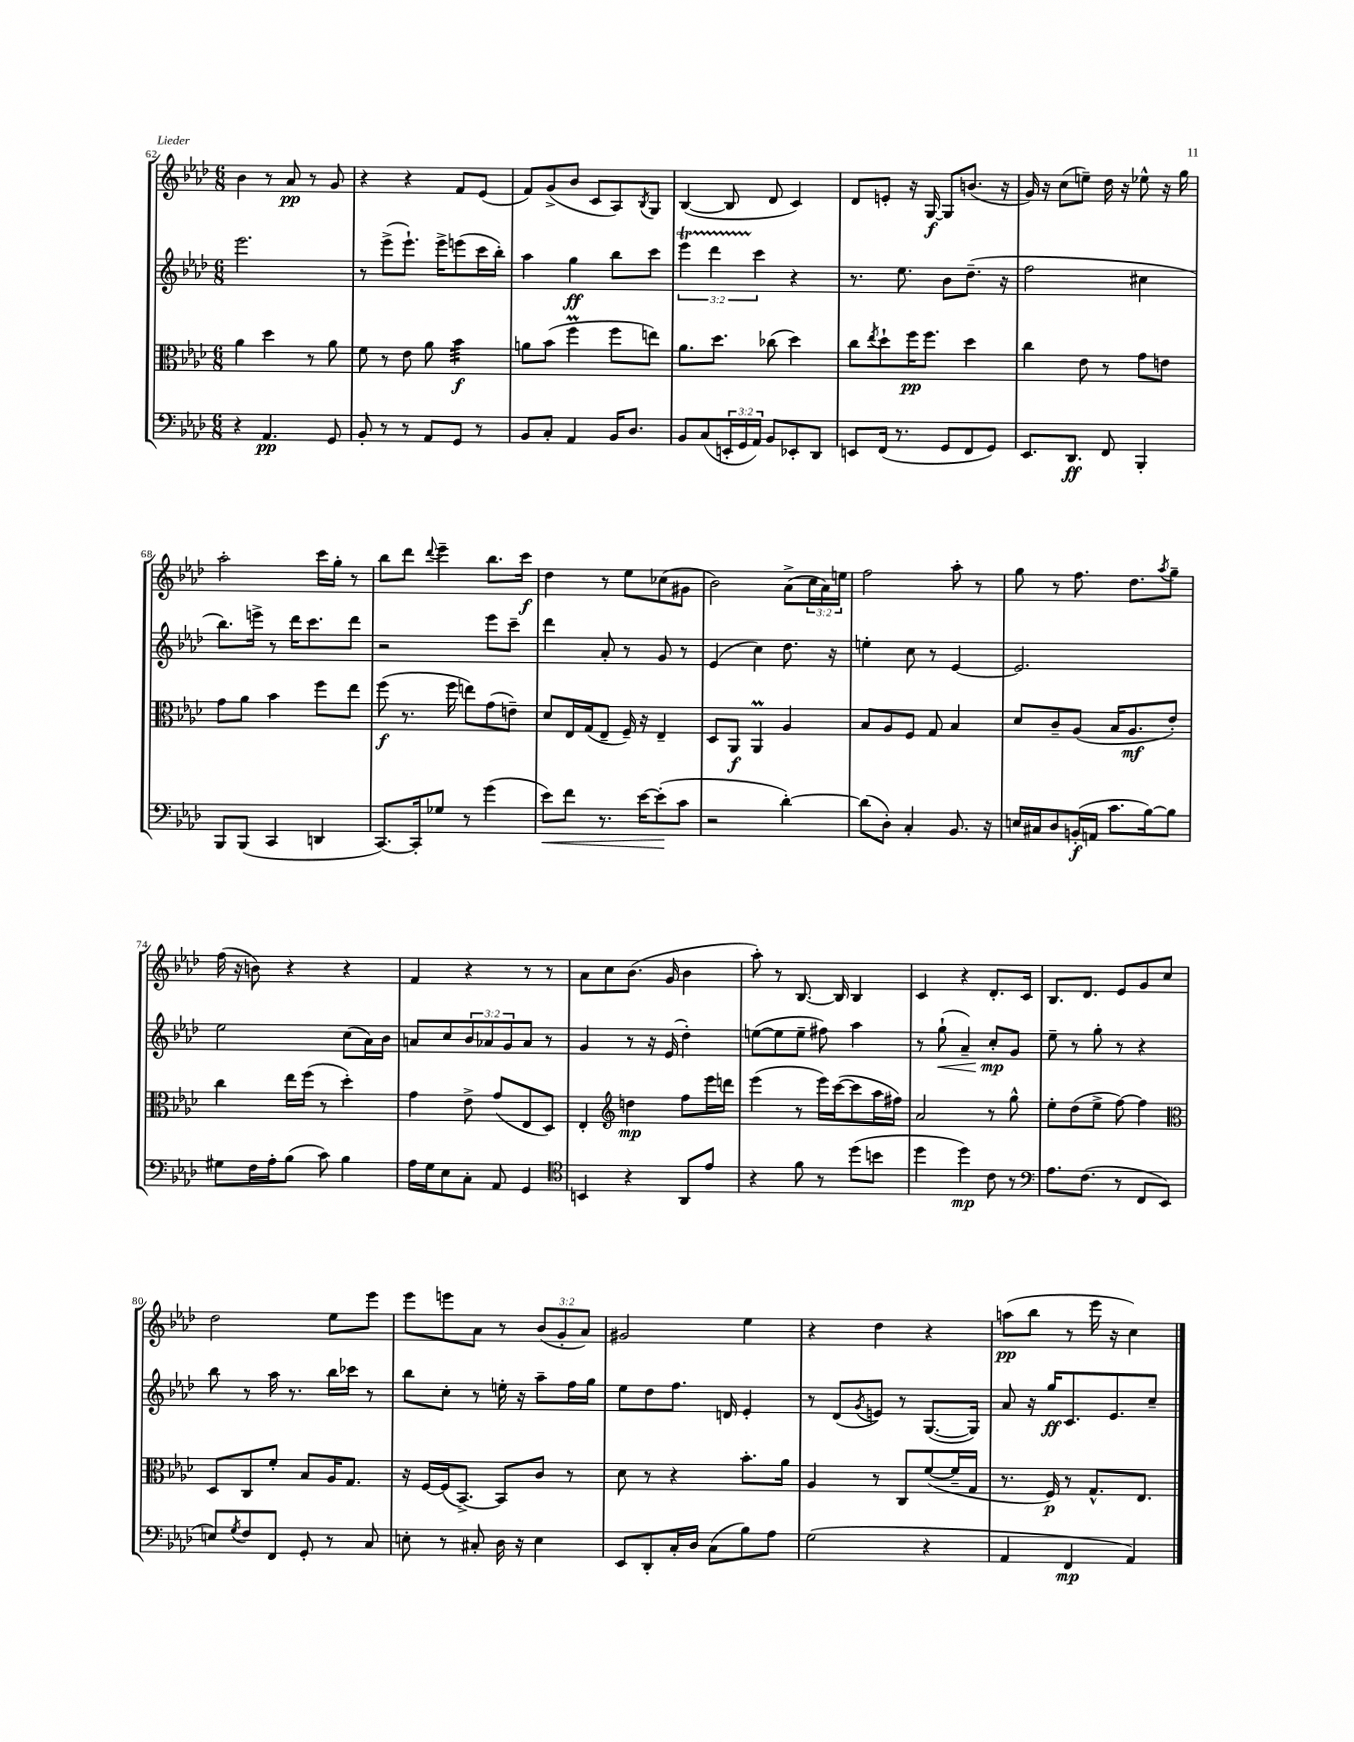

**kern	**kern	**kern	**kern
*staff4	*staff3	*staff2	*staff1
*clefF4	*clefC3	*clefG2	*clefG2
*k[b-e-a-d-]	*k[b-e-a-d-]	*k[b-e-a-d-]	*k[b-e-a-d-]
*M6/8	*M6/8	*M6/8	*M6/8
4r	4a-	2.eee-	4b-
4.AA-	4dd-	.	8r
.	.	.	8a-
.	8r	.	8r
8GG	8a-	.	8g
=	=	=	=
8BB-'	8f	8r	4r
8r	8r	(8eee-^	.
8r	8e-	8.eee-`)	4r
8AA-	8a-	.	.
.	.	16eee-^	.
8GG	4b-	(8eee	8f
8r	.	16ccc	(8e-
.	.	16bb-')	.
=	=	=	=
8BB-	8a	4aa-	8f)
8C'	(8b-	.	(8g^
4AA-	4ff	4gg	8b-
.	.	.	8c
16BB-	8ff	8bb-	8A-)
8.D-	.	.	.
.	.	.	8qB-
.	8ee)	8ccc	8G
=	=	=	=
8BB-	8.a-	6eee-	([4B-
(8C	.	.	.
.	.	6ddd-	.
.	8.dd-	.	.
24EE'	.	.	8B-]
24GG	.	.	.
24AA-)	.	6ccc	.
8BB-	(8cc-	.	8d-
8EE-'	4dd-)	4r	4c)
8DD-	.	.	.
=	=	=	=
8EE	8cc	8.r	8d-
.	8qee-	.	.
(16FF	8dd-`	.	8e'
8.r	.	8.ee-	.
.	16ff	.	16r
.	8.ff	.	[16G
8GG	.	8b-	8G]
8FF	4dd-	(8.dd-~	(8.b
8GG)	.	.	.
.	.	16r	16r
=	=	=	=
8.EE-	4cc	2ff	16g)
.	.	.	16r
.	.	.	(8cc
8.DD-	.	.	.
.	8e-	.	8ee~)
8FF	8r	.	16dd-
.	.	.	16r
4BBB-'	8g	4cc#	8ee-^^
.	8e	.	16r
.	.	.	16gg
=	=	=	=
8BBB-	8g	8.bb-)	2aa-'
(8BBB-	8a-	.	.
.	.	16eee^	.
4CC	4b-	8r	.
.	.	16ddd-	.
.	.	8.ccc	.
4DD	8ff	.	16ccc
.	.	.	16gg'
.	8ee-	8ddd-	8r
=	=	=	=
[8.CC)	(8ff	2r	8bb-
.	8.r	.	8ddd-
16CC']	.	.	.
.	.	.	8qqddd-
8G-	.	.	4eee-~
.	16ff	.	.
8r	8ee)	.	.
(4g	(8g	8eee-	8.bb-
.	8e~)	8ccc~	.
.	.	.	16ccc
=	=	=	=
8e-)	8d-	4ddd-	4dd-
8f	16E-	.	.
.	(16G	.	.
8.r	8E-~	8a-'	8r
.	16F~)	8r	8ee-
[16e-	16r	.	.
(8e-']	4E-~	8g	(8cc-
8c	.	8r	8g#
=	=	=	=
2r	8D-	(4e-	2b-)
.	8AA-	.	.
.	4AA-	4cc)	.
[4d-')	4A-	8.dd-	(8a-^
.	.	.	24cc
.	.	.	24a-)
.	.	16r	.
.	.	.	24ee
=	=	=	=
(8d-]	8B-	4ee'	2ff
8D-')	8A-	.	.
4C'	8F	8cc	.
.	8G	8r	.
8.BB-	4B-	[4e-	8aa-'
.	.	.	8r
16r	.	.	.
=	=	=	=
16E	8d-	2.e-]	8gg
16C#	.	.	.
8D-	8c~	.	8r
(16BB'	(8A-	.	8.ff
16AA	.	.	.
8.c	16B-	.	.
.	8.A-	.	8.dd-
[16B-)	.	.	.
.	.	.	8qaa-
8B-]	8e-')	.	8gg~
=	=	=	=
8G#	4cc	2ee-	(16ff
.	.	.	16r
16F	.	.	8b)
16A-'	.	.	.
(8B-	16ee-	.	4r
.	(16ff	.	.
8c)	8r	.	.
4B-	4dd-')	(8cc	4r
.	.	16a-)	.
.	.	16b-	.
=	=	=	=
16A-	4g	8a	4f
16G	.	.	.
8E-	.	8cc	.
8C'	8e-^	12b-	4r
.	.	12a-	.
8AA-	(8g	.	.
.	.	12g	.
4GG	8E-	8a-	8r
.	8D-)	8r	8r
=	=	=	=
*clefC4	*	*	*
4BB	4E-'	4g	8a-
.	.	.	8cc
*	*clefG2	*	*
4r	4dd	8r	(8.b-
.	.	16r	.
.	.	(16e-	16g
8AA-	8ff	4dd-')	4b-
8e-	16eee-	.	.
.	16ddd	.	.
=	=	=	=
4r	(4eee-	([8ee	8aa-')
.	.	8ee]	8r
8f	8r	8ee~	[8.B-
8r	16eee-)	8ff#)	.
.	([16ccc	.	16B-]
(8dd-	8ccc]	4aa-	4B-
8b	16aa-	.	.
.	16ff#)	.	.
=	=	=	=
4dd-	2a-	8r	4c
.	.	(8gg`	.
4dd-)	.	4a-~)	4r
8c	8r	8cc'	8.d-'
8r	8gg^^	8g	.
.	.	.	16c
=	=	=	=
*clefF4	*	*	*
8.A-	8ee-'	8ee-~	8.B-
.	(8dd-	8r	.
(8.F	.	.	8.d-
.	8ee-^	8gg'	.
8r	[8ff)	8r	8e-
8FF	4ff]	4r	8g
8EE-	.	.	8cc
=	=	=	=
*	*clefC3	*	*
8E)	8D-	8bb-	2dd-
8qG	.	.	.
8F	8C	8r	.
8FF	8f'	16aa-	.
.	.	8.r	.
8GG'	8B-	.	.
8r	16A-	16bb-	8ee-
.	8.G	16ccc-	.
8C	.	8r	8eee-
=	=	=	=
8E'	16r	8bb-	8eee-
.	[16F	.	.
8r	(16F]	8cc'	8eee
.	[8.BB-^)	.	.
8C#'	.	8r	8a-
16D-	8BB-]	16ee'	8r
16r	.	16r	.
4E	8c	8aa-~	(12b-
.	.	.	12g'
.	8r	16ff	.
.	.	.	12a-)
.	.	16gg	.
=	=	=	=
8EE-	8d-	8ee-	2g#
8DD-'	8r	8dd-	.
16C'	4r	8.ff	.
16D-	.	.	.
(8C	.	.	.
.	.	16d	.
8B-)	8.b-'	4e-'	4ee-
8A-	.	.	.
.	16a-	.	.
=	=	=	=
(2G	4A-	8r	4r
.	.	(8d-	.
.	.	8qg	.
.	8r	8e)	4dd-
.	8C	8r	.
4r	([8f	([8.G	4r
.	16f~]	.	.
.	16G	16G])	.
=	=	=	=
4AA-	8.r	8a-	(8aa
.	.	16r	8bb-
.	16F)	16gg	.
4FF	8r	8.c	8r
.	8.G^^	.	16eee-
.	.	8.e-	16r
4AA-)	.	.	4cc)
.	8.E-	.	.
.	.	8cc~	.
==	==	==	==
*-	*-	*-	*-
